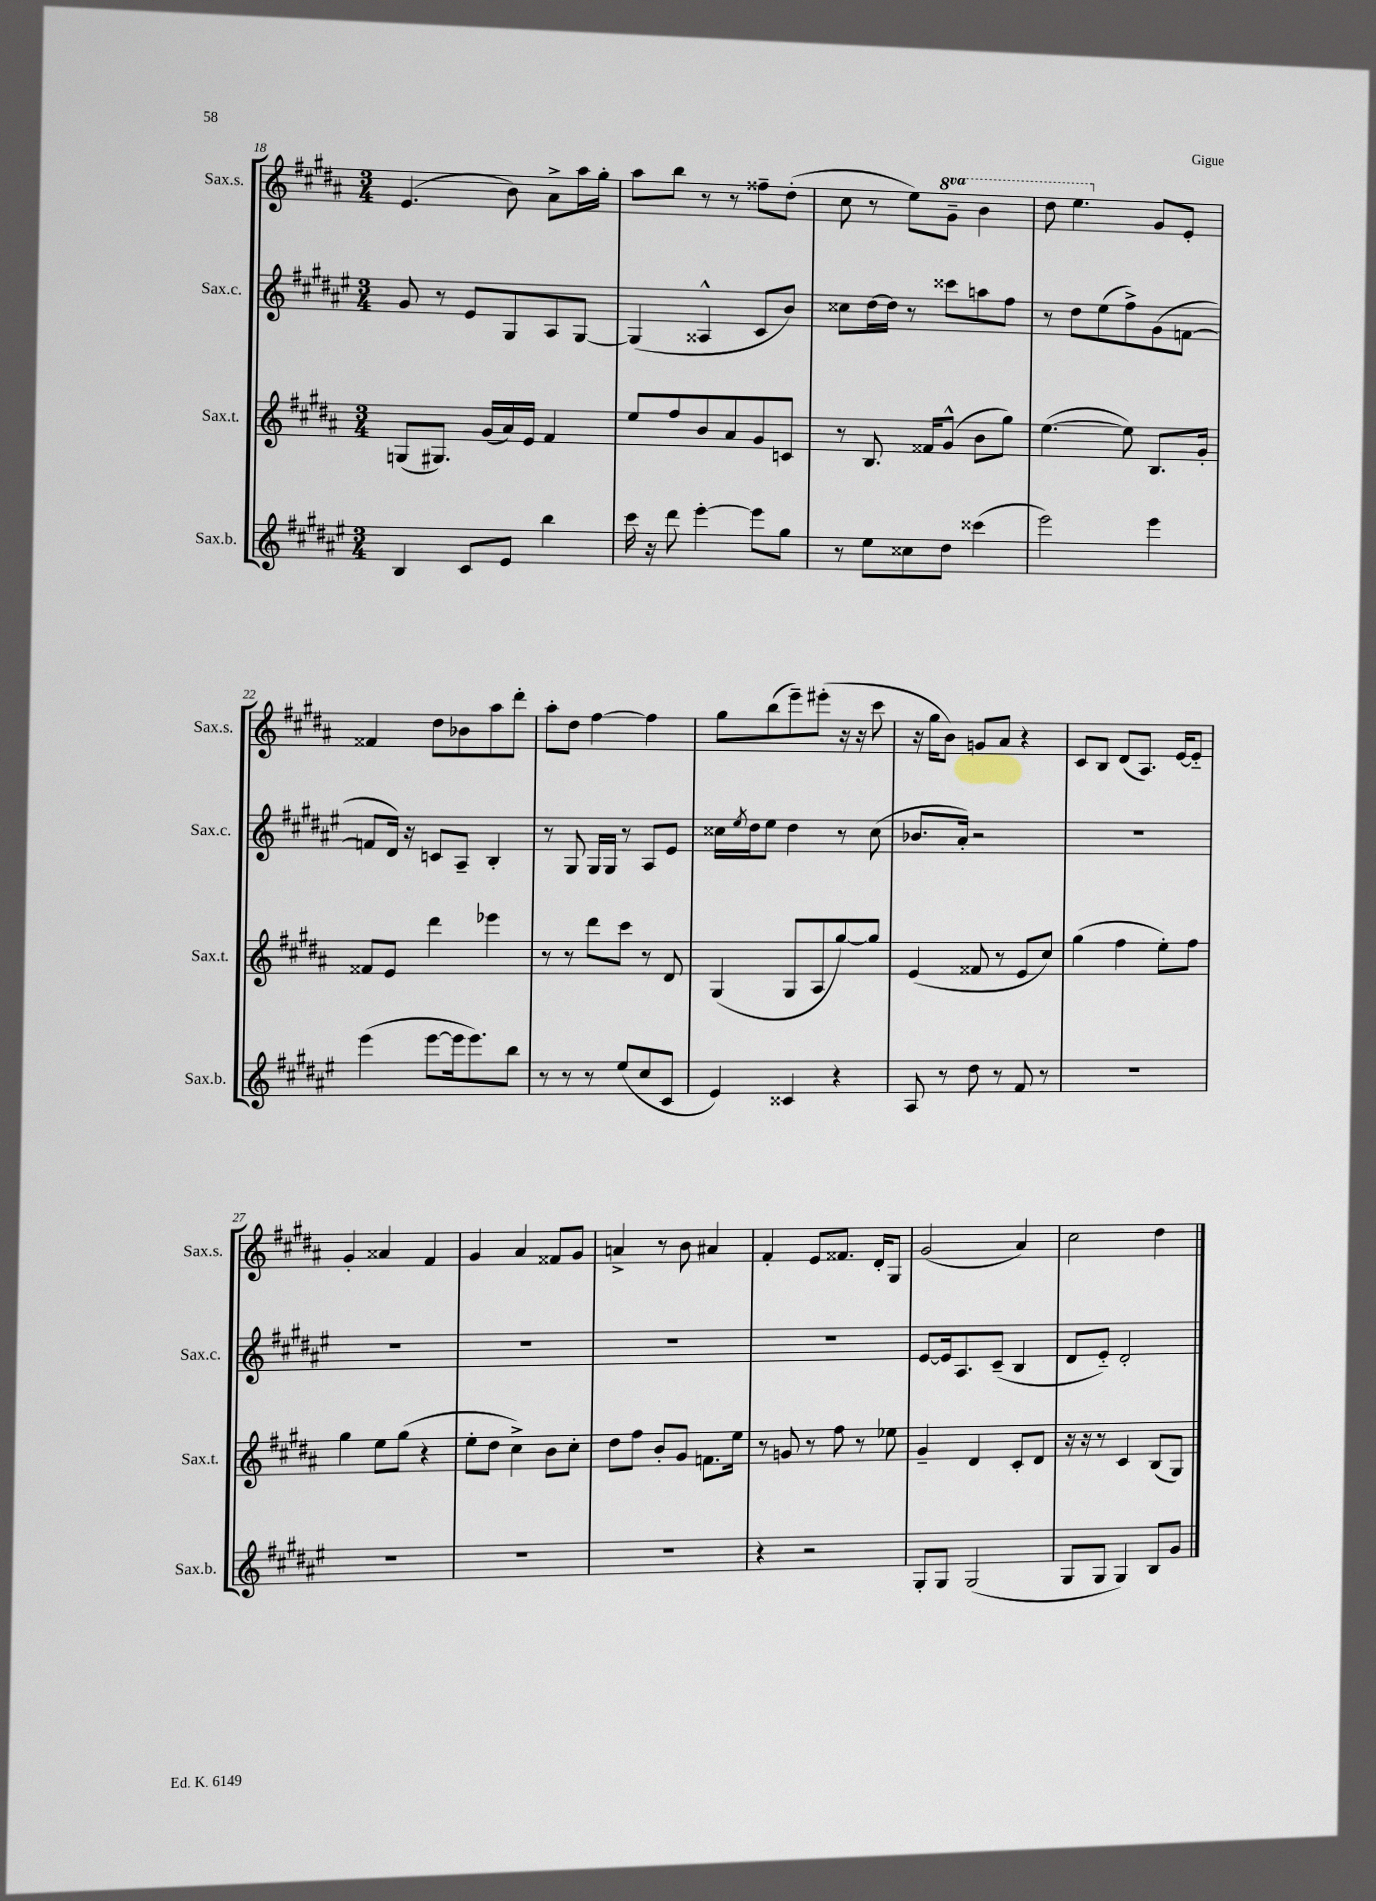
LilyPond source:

<<
\new StaffGroup <<
\new Staff = "s0" \with { instrumentName = "Sax.s." shortInstrumentName = "Sax.s." } {
    \clef treble \key b \major \numericTimeSignature \time 3/4 \set Staff.ottavationMarkups = #ottavation-simple-ordinals
    e'4.( b'8) ais'8-> ais''16 gis''16-. |
    ais''8 b''8 r8 r8 fisis''8-- dis''8-.( |
    cis''8 r8 e''8) \ottava #1 gis''8-- b''4 |
    dis'''8 e'''4. \ottava #0 gis'8 e'8-. |
    fisis'4 dis''8 bes'8 ais''8 dis'''8-. |
    ais''8-. dis''8 fis''4~ fis''4 |
    gis''8 b''8( e'''8--) eis'''8-.( r16 r16 cis'''8 |
    r16 gis''16 b'8) g'8 ais'8 r4 |
    cis'8 b8 dis'8( ais8.) e'16~ e'8-_ |
    gis'4-. aisis'4 fis'4 |
    gis'4 ais'4 fisis'8 gis'8 |
    a'4-> r8 b'8 ais'4 |
    fis'4-. e'8 fisis'8. dis'16-. gis8 |
    gis'2( ais'4) |
    cis''2 dis''4 \bar "|." |
}
\new Staff = "s1" \with { instrumentName = "Sax.c." shortInstrumentName = "Sax.c." } {
    \clef treble \key fis \major \numericTimeSignature \time 3/4
    gis'8 r8 eis'8 gis8 ais8 gis8~ |
    gis4( aisis4-^ cis'8 b'8) |
    cisis''8 dis''16~ dis''16 r8 cisis'''8 a''8 fis''8 |
    r8 dis''8 eis''8( fis''8->) gis'8( f'8~ |
    f'8 dis'16) r16 c'8 ais8-- b4-. |
    r8 gis8 gis16 gis16 r8 ais8 eis'8 |
    cisis''16 \acciaccatura { eis''8 } dis''16 eis''8 dis''4 r8 cisis''8( |
    bes'8. ais'16-.) r2 |
    R2. |
    R2. |
    R2. |
    R2. |
    R2. |
    eis'8~ eis'16 ais8. cis'8--( b4 |
    dis'8 eis'8-_) dis'2-. \bar "|." |
}
\new Staff = "s2" \with { instrumentName = "Sax.t." shortInstrumentName = "Sax.t." } {
    \clef treble \key b \major \numericTimeSignature \time 3/4
    g8( gis8.) gis'16( ais'16) e'16 fis'4 |
    e''8 fis''8 b'8 ais'8 gis'8 c'8 |
    r8 b8. fisis'16 gis'8-^( b'8 gis''8) |
    e''4.~( e''8) b8. gis'16-. |
    fisis'8 e'8 dis'''4 ees'''4 |
    r8 r8 dis'''8 cis'''8 r8 dis'8 |
    gis4( gis8 ais8 gis''8~) gis''8 |
    e'4( fisis'8 r8 e'8 cis''8) |
    gis''4( fis''4 e''8-.) fis''8 |
    gis''4 e''8 gis''8( r4 |
    e''8-. dis''8 cis''4->) b'8 cis''8-. |
    dis''8 fis''8 b'8-. gis'8 f'8. e''16 |
    r8 g'8 r8 fis''8 r8 ees''8 |
    gis'4-- dis'4 cis'8-. dis'8 |
    r16 r16 r8 cis'4 b8( gis8) \bar "|." |
}
\new Staff = "s3" \with { instrumentName = "Sax.b." shortInstrumentName = "Sax.b." } {
    \clef treble \key fis \major \numericTimeSignature \time 3/4
    b4 cis'8 eis'8 b''4 |
    cis'''16 r16 dis'''8 eis'''4~-. eis'''8 gis''8 |
    r8 eis''8 cisis''8 dis''8 cisis'''4( |
    eis'''2) eis'''4 |
    eis'''4( eis'''8~ eis'''16 eis'''8.) b''8 |
    r8 r8 r8 eis''8( cis''8 cis'8 |
    eis'4) cisis'4 r4 |
    ais8 r8 dis''8 r8 fis'8 r8 |
    R2. |
    R2. |
    R2. |
    R2. |
    r4 r2 |
    gis8-. gis8 gis2( |
    gis8 gis8 gis4) b8 gis'8 \bar "|." |
}
>>
>>
\layout { \context { \Score currentBarNumber = #18 } }
